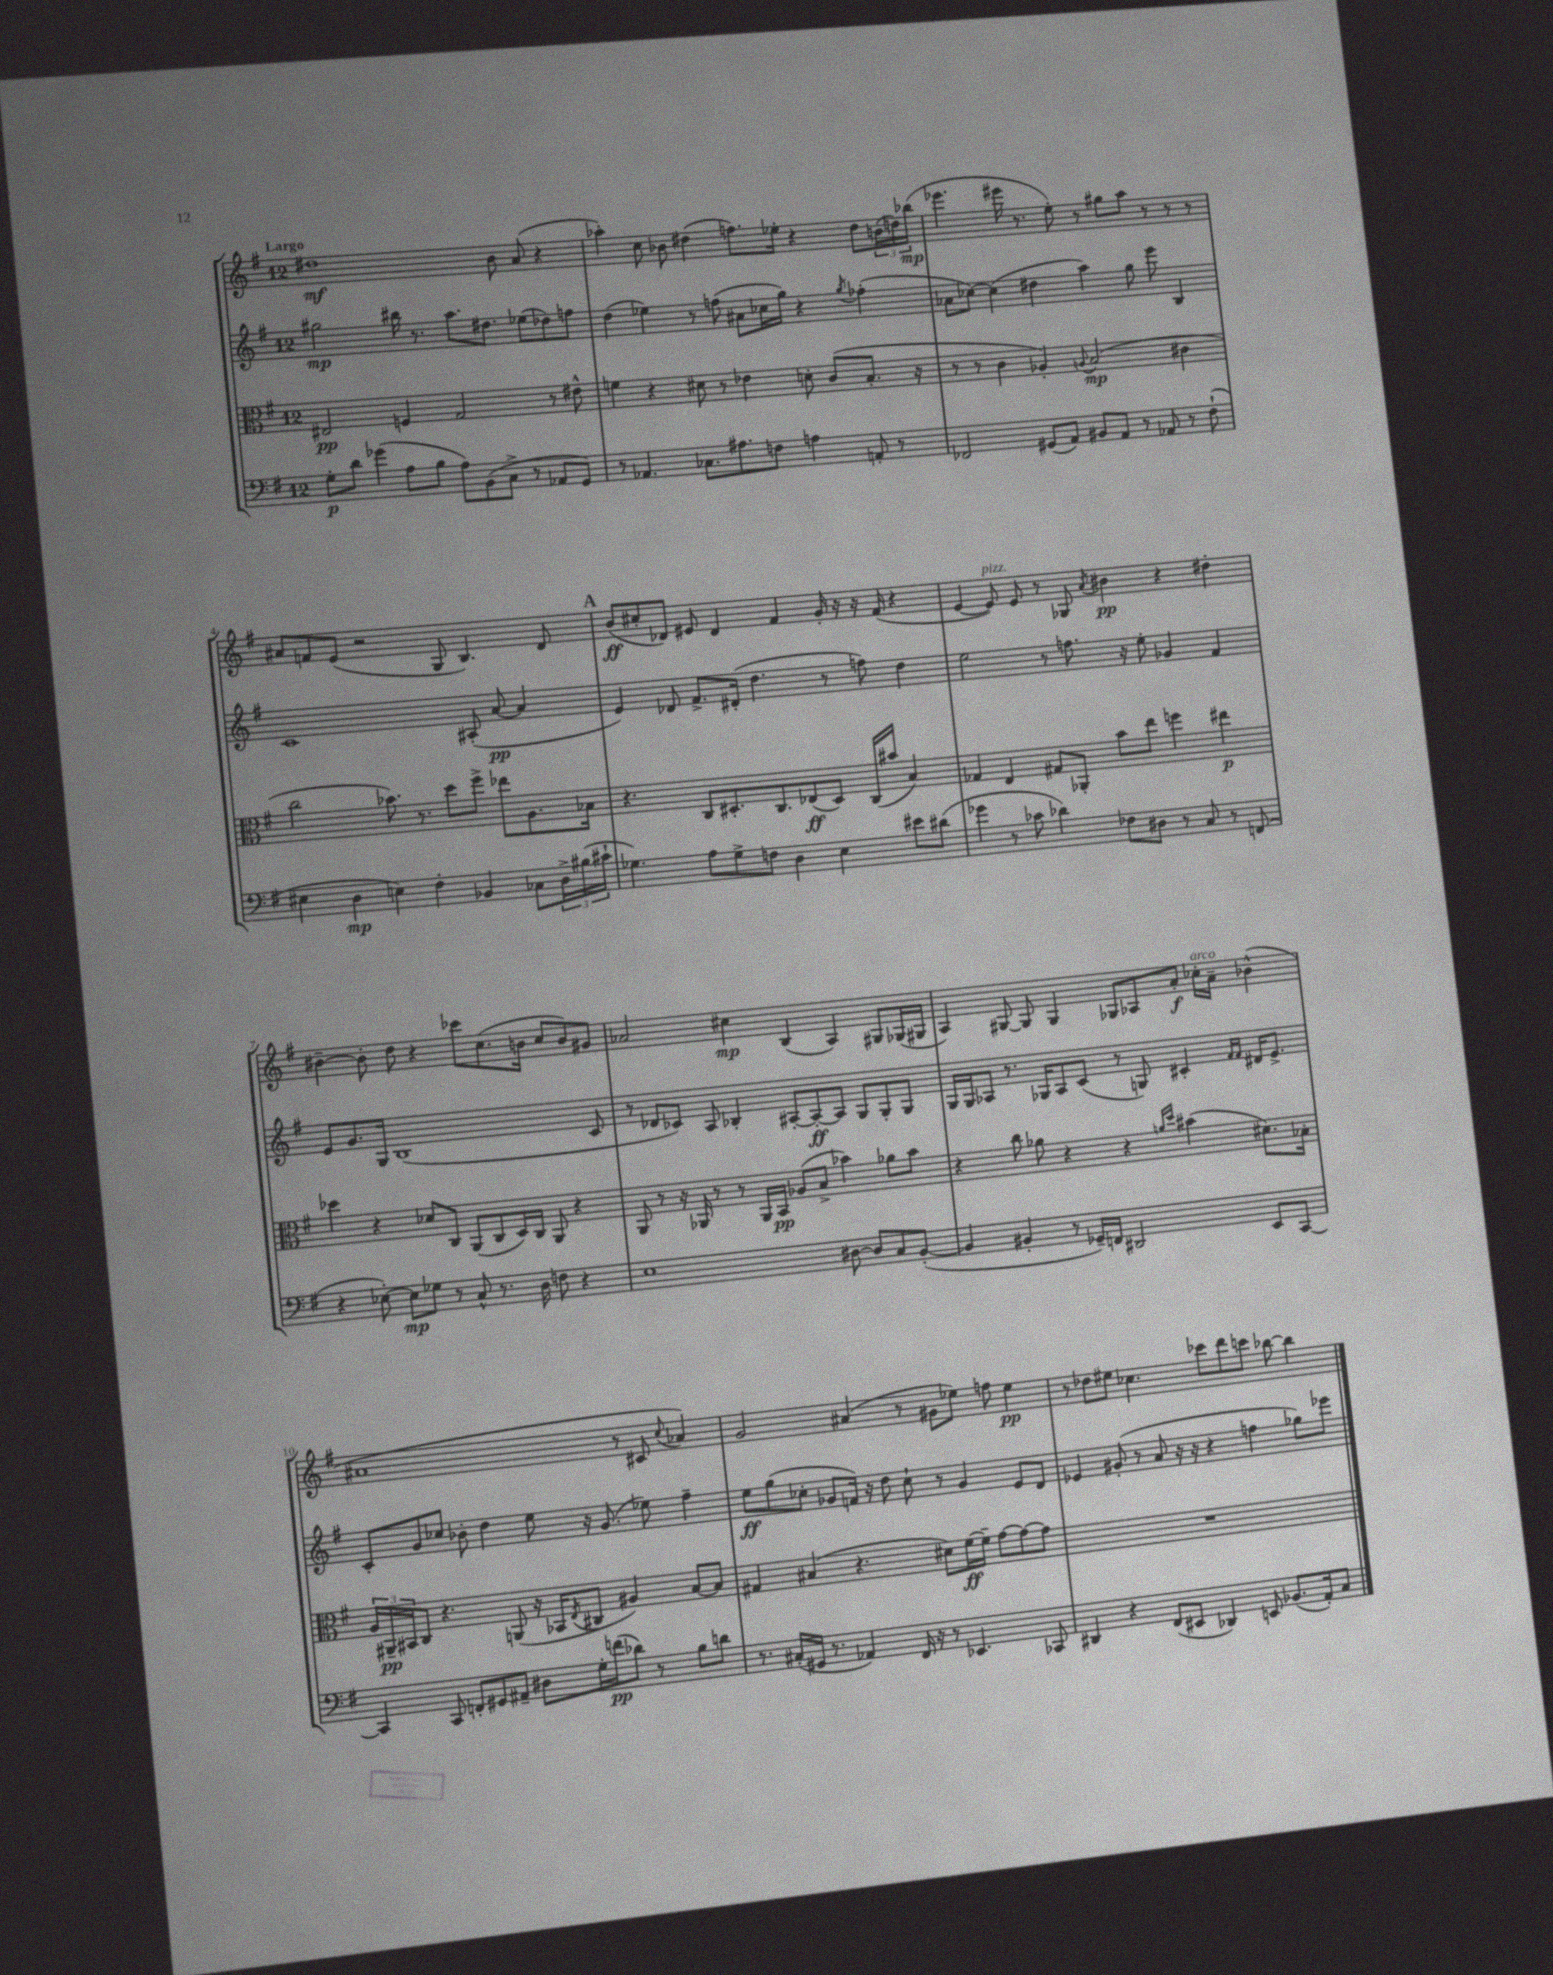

**kern	**kern	**kern	**kern
*staff4	*staff3	*staff2	*staff1
*clefF4	*clefC3	*clefG2	*clefG2
*k[f#]	*k[f#]	*k[f#]	*k[f#]
*M12/8	*M12/8	*M12/8	*M12/8
8G'	2E#	2gg#	1dd#
8d	.	.	.
(4g-	.	.	.
8A	4F	16bb#	.
.	.	8.r	.
8B	.	.	.
8A)	2G	8.aa	.
(8BB	.	.	.
.	.	8.dd#	.
8C^	.	.	8b
8r	.	(8ee-	(8a
8AA-	8r	8dd-)	4r
8GG)	8e#^^	8ff	.
=	=	=	=
8r	4f	(4dd	4aa-')
4.AA-	.	.	.
.	4r	4ee-)	8cc
.	.	.	8b-
8.C-	8d#	8r	(4dd#
.	8r	(8ff	.
8.A#	.	.	.
.	4e-	8a#	8.ff)
8F	.	16cc-	.
.	.	16gg)	16ee-'
4A	8d'	4r	4r
.	(8c	.	.
.	.	8qgg	.
8AA'	8.B'	(4ff-'	8dd#
8r	.	.	(24b
.	.	.	24dd)
.	16r	.	.
.	.	.	(24bb-
=	=	=	=
2FF-	8r	8a-	4.eee-
.	8r	[8cc-)	.
.	4c	(4cc-]	.
.	.	.	16eee#
.	.	.	8.r
(8GG#	4A-')	4dd#	.
8AA)	.	.	8ee')
.	8qqA	.	.
8BB#	(2B	4aa)	8r
8AA	.	.	8gg#
8r	.	8gg	8aa
8AA-	.	8eee	8r
8r	4c#	4B	8r
(8F#`	.	.	8r
=	=	=	=
4E#	2cc	1c	8a#
.	.	.	8f
4D	.	.	(8e
.	.	.	2r
4E)	8.b-)	.	.
.	8.r	.	.
4F#'	.	.	.
.	8dd	.	8G
4BB-	8ff#^	(8A#'	4.B)
.	8ee-	[8a	.
8C-	8.A	4a]	.
24D^	.	.	8d
(24B#	.	.	.
.	16B-	.	.
24c#`	.	.	.
=	=	=	=
4.G-)	4.r	4e)	(8b
.	.	.	8cc#'
.	.	8d-	8d-)
8A	8C	8.f#^	8e#
8G-^	8.D#'	.	4d-
.	.	(16d#'	.
8F	.	4.dd	.
.	8.C	.	.
4D	.	.	4f#
.	(8E-	.	.
4E	8D#)	8r	16g'
.	.	.	16r
.	(16C	8ff)	16r
.	16b#	.	(16f#
8e#	4B)	4dd	4r
(8d#	.	.	.
=	=	=	=
4g-	4G-	2ee	[4e
8r	4E	.	8e])
8c-	.	.	8e
4d-)	8G#	8r	8r
.	8AA-'	8.ff	8G-
.	.	.	8qa
8F-	8b	.	4b#
.	.	16r	.
8D#	8ee	8ee'	.
8r	4ff	4g-	4r
8C	.	.	.
8r	4ee#	4f#	4dd#'
(8FF	.	.	.
=	=	=	=
4r	4dd-	8e	[4b#~
.	.	8.g	.
[8E-')	4r	.	8b#']
.	.	16G	.
8E-]	.	(1B	8dd
8G-	8d-	.	4r
8r	8C	.	.
8C^^	(8AA	.	8ccc-
8.r	8C	.	(8.cc
.	16D)	.	.
16D	16C	.	16b
8F	8AA	.	8cc
4r	4r	.	8b)
.	.	8c	8g#
=	=	=	=
1E	8AA	8r	2a-
.	8r	8d-	.
.	16r	8c-)	.
.	16AA-	.	.
.	8r	8A	.
.	8r	4B-'	4cc#
.	16AA-	.	.
.	16BB	.	.
.	(8A-	[8A#'	(4B
.	8B^	8A#'_	.
[8D#	4b-)	8A#]	4A)
8D#]	.	8G	.
8C	8a-	8G'	8G#
([8BB'	8b-	8G	(16G-
.	.	.	16G#
=	=	=	=
4BB]	4r	16G	4A)
.	.	16G	.
.	.	8A-	.
4BB#'	8cc	8.r	[8G#
.	8a-	.	8G#]
.	.	16G-	.
8r	4r	8A-	4G#
16GG-~)	.	(8c	.
16FF	.	.	.
2DD#	4r	8r	8G-
.	.	8G)	8A-
.	16qqa	.	.
.	16qqdd	.	.
.	(4b#	4c#'	8a'
.	.	.	16cc-'
.	.	.	16a~
.	.	16qqf#	.
.	.	16qqf#	.
8EE	8.d#)	16d#	(4b-^^
.	.	8.e^	.
[8CC	.	.	.
.	16B-'	.	.
=	=	=	=
4CC]	24A	8c'	1a#
.	24AA#~	.	.
.	24BB#	.	.
.	8C	8g	.
8CC	4.r	8cc-	.
8FF'	.	8b-'	.
8GG#	.	4dd	.
8AA#~	(8AA	.	.
8D#	16r	8ee	.
.	16BB-	.	.
.	8qE	.	.
16G'	8C#	16r	.
(16f	.	(8.g	.
8d-)	4A#)	.	8r
8r	.	8ee-)	8c#
.	.	.	8qqcc
8B	[8B	4ff#~	4a-)
8d	8B]	.	.
=	=	=	=
8.r	4G#	8ee	2g
.	.	(8gg	.
(16C#'	.	.	.
16GG#	(4B#	8cc-'	.
8.r	.	.	.
.	.	8g-	.
4AA-)	4.r	16f)	(4a#
.	.	16r	.
.	.	8dd	.
16FF#	.	8cc-`	8r
16r	.	.	.
8r	8d#)	8r	8g#
4.EE-	[16f#	4g-	8ee-)
.	16f#~]	.	.
.	[8g	.	8ff
.	8g_	8e	4ee-
8CC-	8g]	8d	.
=	=	=	=
4DD#	1.r	4e-	8r
.	.	.	8dd-
4r	.	(8g#'	8ee#
.	.	8r	4.cc-
(8FF#	.	8a	.
8EE#	.	16r	.
.	.	16r	.
4DD-)	.	4r	8ccc-
.	.	.	8ddd
8EE	.	4ff	8ccc
(8.BB-	.	.	[8bb-
.	.	8gg-)	4bb-]
16AA')	.	.	.
8C	.	8eee-	.
==	==	==	==
*-	*-	*-	*-
